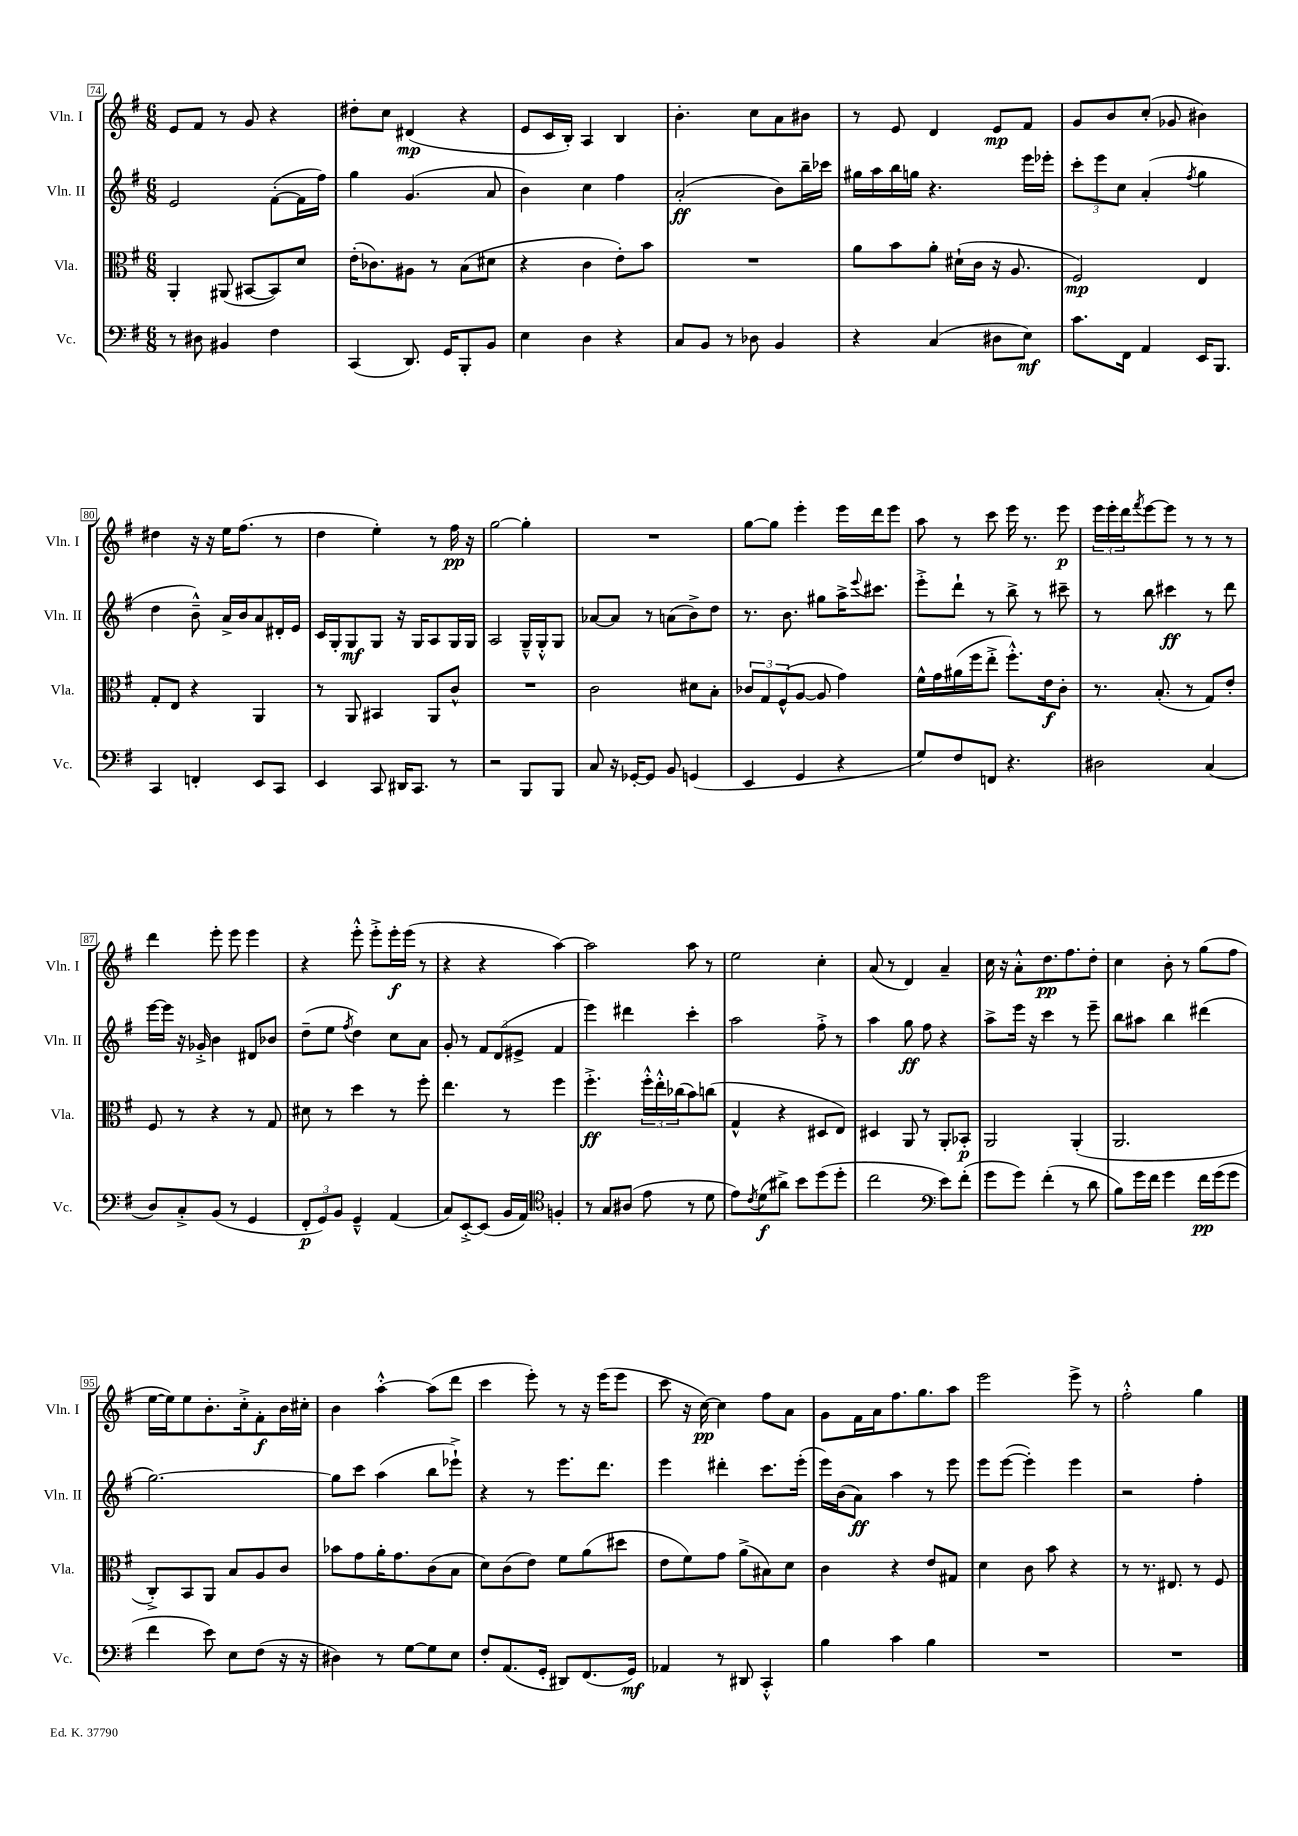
<<
\new StaffGroup <<
\new Staff = "s0" \with { instrumentName = "Vln. I" shortInstrumentName = "Vln. I" } {
    \clef treble \key g \major \numericTimeSignature \time 6/8
    e'8 fis'8 r8 g'8 r4 |
    dis''8-. c''8 dis'4\mp( r4 |
    e'8 c'16 b16-.) a4 b4 |
    b'4.-. c''8 a'8 bis'8 |
    r8 e'8 d'4 e'8\mp fis'8 |
    g'8 b'8 c''8-.( ges'8 bis'4) |
    dis''4 r16 r16 e''16 fis''8.( r8 |
    d''4 e''4-.) r8 fis''16\pp r16 |
    g''2~ g''4-. |
    R2. |
    g''8~ g''8 e'''4-. e'''16 d'''16 e'''8 |
    a''8 r8 c'''8 e'''16 r8. e'''8\p |
    \tuplet 3/2 { e'''16 e'''16-. d'''16 } \acciaccatura { fis'''8 } e'''8~ e'''8 r8 r8 r8 |
    d'''4 e'''8-. e'''8 e'''4 |
    r4 e'''8-.-^ e'''8-.-> e'''16-.\f e'''16( r8 |
    r4 r4 a''4~) |
    a''2 a''8 r8 |
    e''2 c''4-. |
    a'8( r8 d'4) a'4-- |
    c''16 r16 a'8-.-^ d''8.\pp fis''8. d''8-. |
    c''4 b'8-. r8 g''8( fis''8 |
    e''16~ e''16) e''8 b'8.-. c''16-.-> fis'8-.\f b'16 cis''16-. |
    b'4 a''4~-.-^ a''8( d'''8 |
    c'''4 e'''8-.) r8 r16 e'''16( e'''8 |
    c'''8 r16 c''16~\pp) c''4 fis''8 a'8 |
    g'8 fis'16 a'16 fis''8. g''8. a''8 |
    e'''2 e'''8-> r8 |
    fis''2-.-^ g''4 \bar "|." |
}
\new Staff = "s1" \with { instrumentName = "Vln. II" shortInstrumentName = "Vln. II" } {
    \clef treble \key g \major \numericTimeSignature \time 6/8
    e'2 fis'8~-.( fis'16 fis''16) |
    g''4 g'4.( a'8 |
    b'4) c''4 fis''4 |
    a'2-.\ff( b'8) b''16-- ces'''16 |
    gis''16 a''16 b''16 g''16 r4. e'''16 ees'''16-. |
    \tuplet 3/2 { c'''8-. e'''8 c''8 } a'4-.( \acciaccatura { fis''8 } g''4 |
    d''4 b'8---^) a'16-> b'16 a'8 dis'16-. e'16 |
    c'16 g16-. g8\mf g8 r16 g16 a8 g16 g16 |
    a2 g16---^ g16-.-^ g8 |
    aes'8~ aes'8 r8 a'8( b'8->) d''8 |
    r8. b'8. gis''8 a''16-> \appoggiatura { e'''8 } cis'''8. |
    e'''8-.-> d'''8-! r8 b''8-> r8 cis'''8-- |
    r8 b''8 cis'''4\ff r8 d'''8 |
    e'''16~ e'''16 r16 ges'16-.-> b'4 dis'8 bes'8 |
    d''8--( e''8 \acciaccatura { fis''8 } d''4) c''8 a'8 |
    g'8-. r8 \tuplet 3/2 { fis'8 d'8( eis'8-> } fis'4 |
    e'''4) dis'''4 c'''4-. |
    a''2 fis''8-.-> r8 |
    a''4 g''8\ff fis''8 r4 |
    a''8-> e'''16 r16 c'''4 r8 e'''8-- |
    b''8 ais''8 b''4 dis'''4( |
    g''2.~) |
    g''8 c'''8 a''4( b''8 ees'''8-!->) |
    r4 r8 e'''8. d'''8. |
    e'''4 dis'''4-. c'''8. e'''16-.( |
    e'''16) b'16( a'8\ff) a''4 r8 e'''8 |
    e'''8 e'''8~( e'''4-.) e'''4 |
    r2 fis''4-. \bar "|." |
}
\new Staff = "s2" \with { instrumentName = "Vla." shortInstrumentName = "Vla." } {
    \clef alto \key g \major \numericTimeSignature \time 6/8
    a,4-. ais,8( bis,8~ bis,8) d'8 |
    e'16-.( ces'8.) ais8 r8 b8( dis'8 |
    r4 c'4 e'8-.) b'8 |
    R2. |
    a'8 b'8 a'8-. dis'16-!( c'16 r16 a8. |
    fis2\mp) e4 |
    g8-. e8 r4 a,4 |
    r8 a,8 bis,4 a,8 c'8-^ |
    R2. |
    c'2 dis'8 b8-. |
    \tuplet 3/2 { ces'8 g8 fis8-^( } a8~ a8 g'4) |
    fis'16-^ g'16 ais'16( fis''16 e''8-.-> fis''8.-.-^) e'16\f c'8-. |
    r8. b8.-.( r8 g8) e'8-. |
    fis8 r8 r4 r8 g8 |
    dis'8 r8 d''4 r8 fis''8-. |
    e''4. r8 fis''4 |
    fis''4.-.->\ff \tuplet 3/2 { fis''16-.-^ e''16-.-^ ces''16( } b'8) c''8( |
    g4-^ r4 dis8 e8) |
    dis4 a,8 r8 a,8-. bes,8-.\p |
    a,2 a,4-.( |
    a,2. |
    c8-.->) b,8 a,8 b8 a8 c'8 |
    bes'8 g'8 a'16-. g'8. c'8( b8 |
    d'8) c'8( e'8) fis'8 a'8( dis''8 |
    e'8 fis'8) g'8 a'8->( bis8) d'8 |
    c'4 r4 e'8 gis8 |
    d'4 c'8 b'8 r4 |
    r8 r8. eis8. r8 fis8 \bar "|." |
}
\new Staff = "s3" \with { instrumentName = "Vc." shortInstrumentName = "Vc." } {
    \clef bass \key g \major \numericTimeSignature \time 6/8
    r8 dis8 bis,4 fis4 |
    c,4( d,8.) g,16 b,,8-. b,8 |
    e4 d4 r4 |
    c8 b,8 r8 des8 b,4 |
    r4 c4( dis8 e8\mf) |
    c'8. fis,16 a,4 e,16 b,,8. |
    c,4 f,4-. e,8 c,8 |
    e,4 c,8 dis,16 c,8. r8 |
    r2 b,,8 b,,8 |
    c8 r16 ges,16~-. ges,8 b,8 g,4( |
    e,4 g,4 r4 |
    g8) fis8 f,8 r4. |
    dis2 c4( |
    d8) c8-.-> b,8( r8 g,4 |
    \tuplet 3/2 { fis,8-.\p g,8) b,8 } g,4---^ a,4( |
    c8) e,8~-.-> e,8( b,16 a,16) \clef tenor f4-. |
    r8 g8 ais8( e'8 r8 d'8 |
    e'8) \acciaccatura { c'8 } d'8\f( ais'8->) b'8 d''8( d''8-. |
    c''2 \clef bass e'8) fis'8-.( |
    g'8 g'8) fis'4-.( r8 d'8 |
    b8) g'16 fis'16 g'4 fis'16\pp g'16( g'8 |
    fis'4 e'8) e8 fis8( r16 r16 |
    dis4) r8 g8~ g8 e8 |
    fis8-. a,8.( g,16-. dis,8) fis,8.( g,16\mf) |
    aes,4 r8 dis,8 c,4-.-^ |
    b4 c'4 b4 |
    R2. |
    R2. \bar "|." |
}
>>
>>
\layout { \context { \Score currentBarNumber = #74 \override BarNumber.stencil = #(make-stencil-boxer 0.1 0.3 ly:text-interface::print) } }
